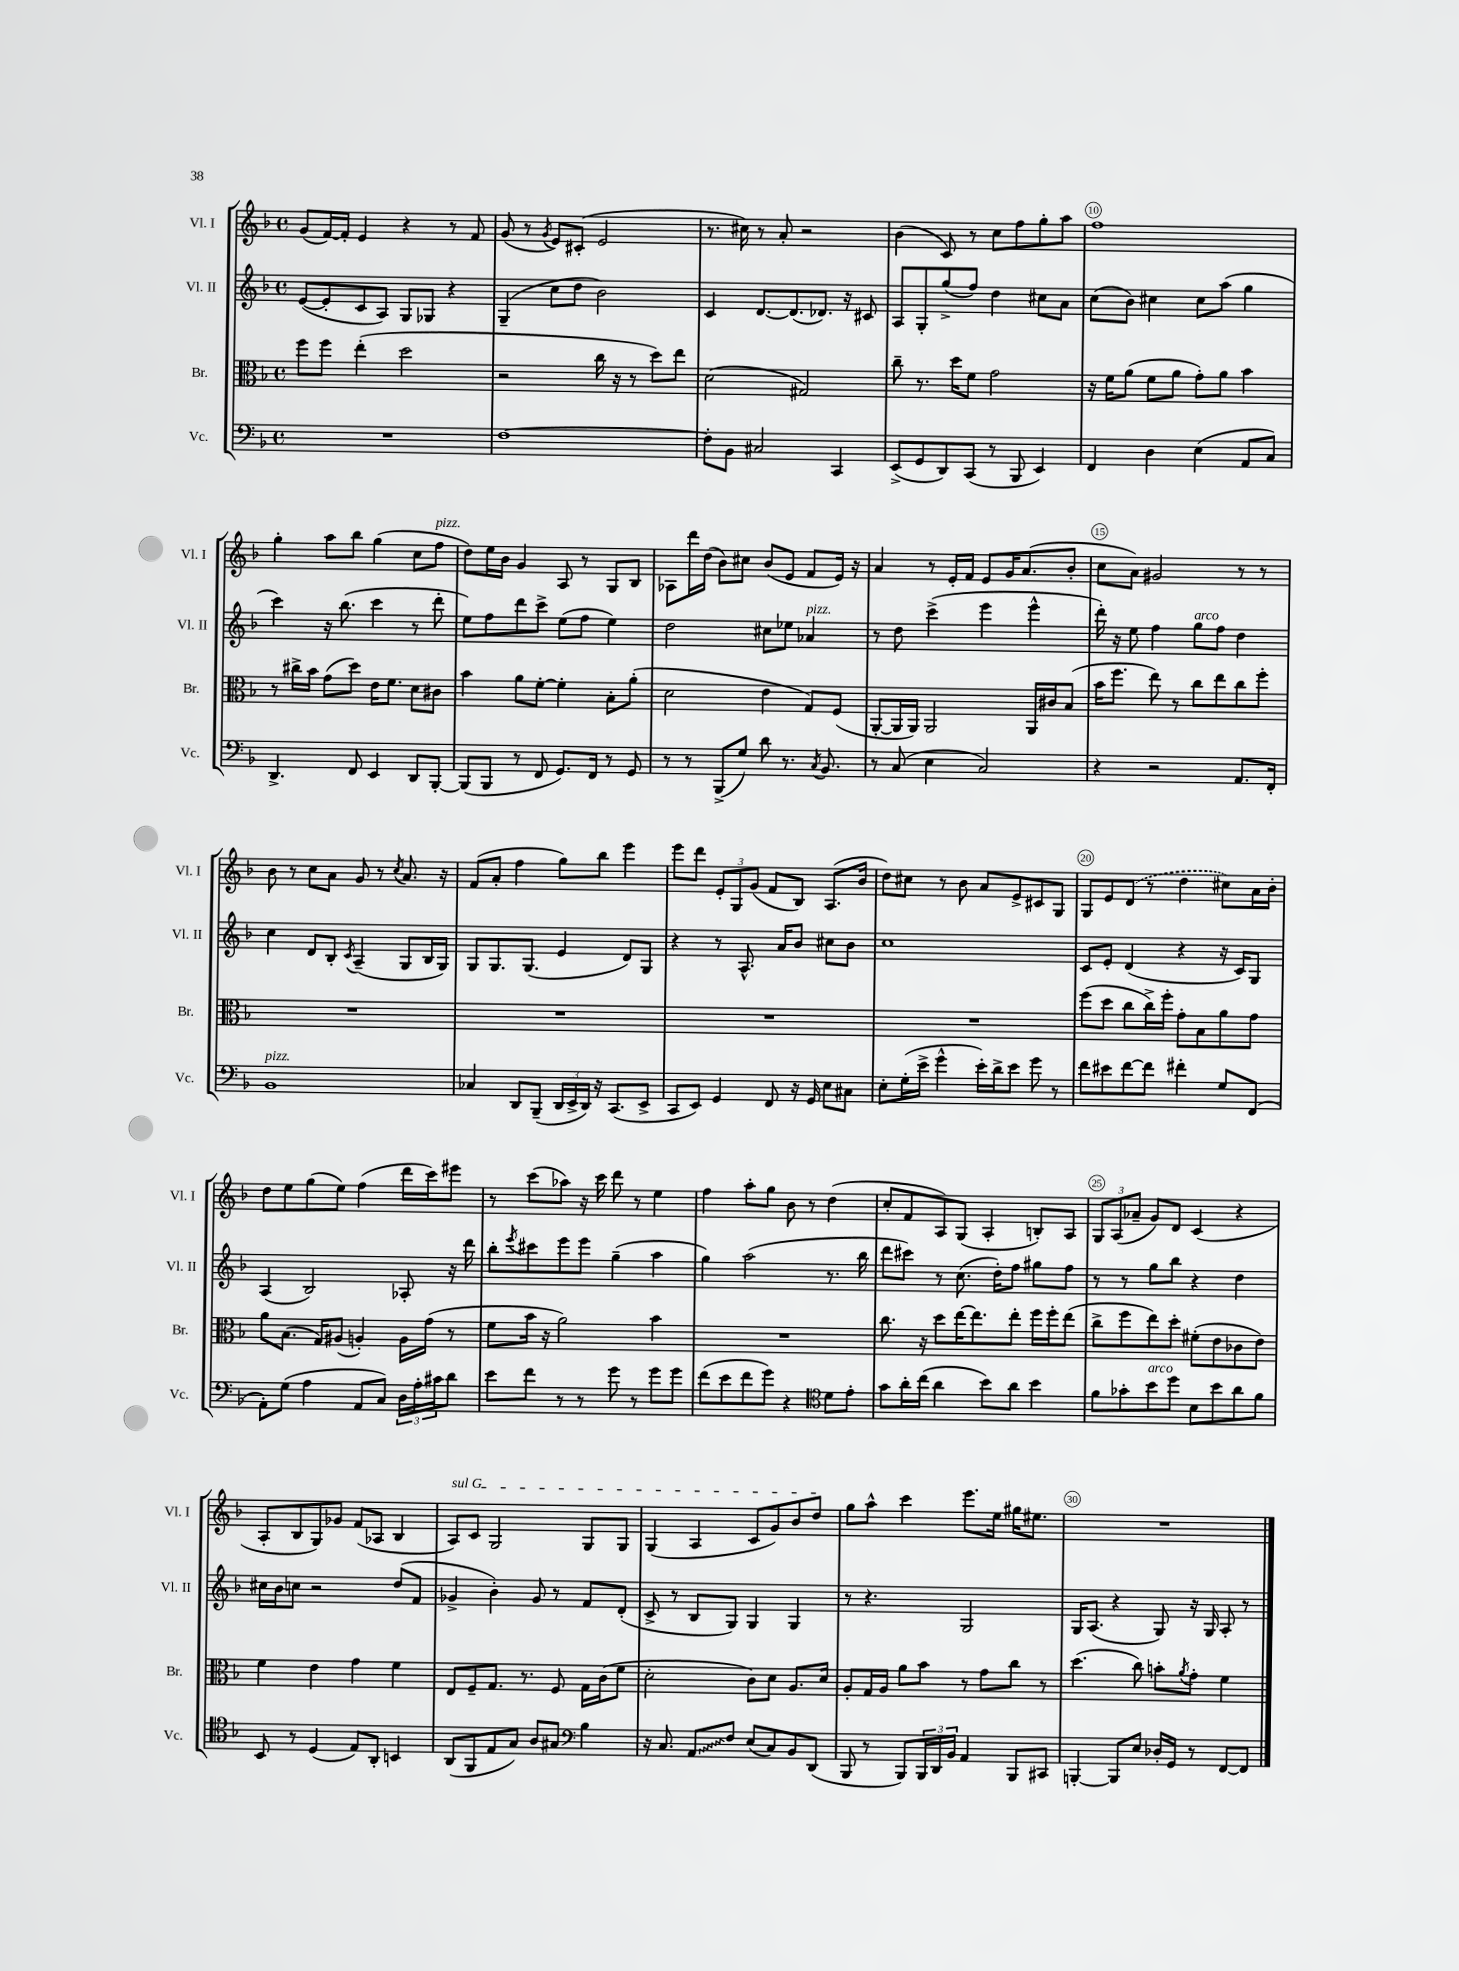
<<
\new StaffGroup <<
\new Staff = "s0" \with { instrumentName = "Vl. I" shortInstrumentName = "Vl. I" } {
    \clef treble \key f \major \defaultTimeSignature \time 4/4
    g'8( f'16~) f'16-. e'4 r4 r8 f'8 |
    g'8( r8 \acciaccatura { g'8 } e'8) cis'8-.( e'2 |
    r8. cis''16) r8 a'8-. r2 |
    bes'4( c'8) r8 c''8 f''8 g''8-. a''8 |
    f''1 |
    g''4-. a''8 bes''8 g''4( c''8 f''8^\markup { \italic "pizz." } |
    d''8) e''16 bes'16 g'4 a8 r8 g8 bes8 |
    aes8 d'''16 d''16( bes'8) cis''8 bes'8( e'8 f'8 e'16) r16 |
    a'4 r8 e'16-. f'16 e'8 g'16 a'8.( bes'8-. |
    c''8 a'8) gis'2 r8 r8 |
    bes'8 r8 c''8 a'8 g'8 r8 \acciaccatura { c''8 } a'8. r16 |
    f'8( a'8-. f''4 g''8) bes''8 e'''4 |
    e'''8 d'''8 \tuplet 3/2 { e'8-. g8 g'8( } f'8 bes8) a8.( bes'16 |
    d''8) cis''8 r8 bes'8 a'8 e'8-> cis'8 g8 |
    g8 e'8 \once \slurDashed d'8( r8 d''4 cis''8) a'16 bes'16-. |
    d''8 e''8 g''8( e''8) f''4( d'''16 c'''16) eis'''8 |
    r8 c'''8( aes''8) r16 c'''16 d'''8 r8 e''4 |
    f''4 a''8-. g''8 bes'8 r8 d''4( |
    c''8-. f'8 a8) g8( a4-. b8-.) a8 |
    \tuplet 3/2 { g8 a8( aes'8-- } g'8) d'8 c'4( r4 |
    a8-. bes8 g8) ges'8 f'8( aes8 bes4 |
    \once \override TextSpanner.bound-details.left.text = \markup { \italic "sul G" } a8\startTextSpan) c'8 g2 g8 g8 |
    g4( a4 c'8 g'8) bes'8 d''8\stopTextSpan |
    g''8 a''8-^ c'''4 e'''8. e''16 gis''16 eis''8. |
    R1 \bar "|." |
}
\new Staff = "s1" \with { instrumentName = "Vl. II" shortInstrumentName = "Vl. II" } {
    \clef treble \key f \major \defaultTimeSignature \time 4/4
    e'8~( e'8-. c'8 a8) g8 ges8 r4 |
    g4--( c''8 d''8 bes'2) |
    c'4 d'8.~ d'8.( des'8.) r16 cis'8 |
    a8 g8-. g''8->( f''8) d''4 cis''8 a'8 |
    c''8( bes'8) cis''4 cis''8 a''8( g''4 |
    c'''4) r16 bes''8.( c'''4 r8 d'''8-. |
    e''8) f''8 d'''8 c'''8-> e''8( f''8 e''4) |
    d''2 cis''8 ees''8 aes'4^\markup { \italic "pizz." } |
    r8 d''8 c'''4->( e'''4 e'''4-^ |
    d'''16-.) r16 e''8 f''4 g''8^\markup { \italic "arco" } f''8 d''4 |
    c''4 d'8 bes8-. \acciaccatura { c'8 } a4--( g8 bes16 g16) |
    g8 g8. g8.( e'4 d'8) g8 |
    r4 r8 a8.-^ a'16 bes'8 cis''8 bes'8 |
    c''1 |
    c'8 e'8-. d'4( r4 r16 c'16) g8 |
    a4( bes2) aes8-. r16 d'''16 |
    bes''8-. \acciaccatura { e'''8 } cis'''8 e'''8 e'''8 g''4--( a''4 |
    g''4) a''2( r8. bes''16 |
    d'''8 cis'''8) r8 c''8.( d''16-.) f''8 gis''8 f''8 |
    r8 r8 g''8 bes''8 r4 d''4 |
    cis''16 bes'16 c''8 r2 d''8( f'8 |
    ges'4-> bes'4-.) ges'8 r8 f'8 d'8-.( |
    c'8-> r8 bes8 g8) g4 g4 |
    r8 r4. g2 |
    g16 a8.( r4 g8) r16 g16 a8-. r8 \bar "|." |
}
\new Staff = "s2" \with { instrumentName = "Br." shortInstrumentName = "Br." } {
    \clef alto \key f \major \defaultTimeSignature \time 4/4
    f''8 f''8 e''4-.( d''2 |
    r2 c''16 r16 r8 d''8) e''8 |
    d'2( gis2) |
    c''8-- r8. d''16 f'8 g'2 |
    r16 f'16 a'8( f'8 a'8 g'8-.) a'8 bes'4 |
    r8 cis''16-> bes'16 g'8( d''8) e'16 f'8. d'8 cis'8 |
    bes'4 a'8 f'8~-. f'4-. bes8-. a'8-.( |
    d'2 e'4 g8) f8( |
    a,8~-. a,16 a,16) a,2 a,16 cis'16 bes8( |
    bes'16 f''8. e''8) r8 c''8 e''8 c''8 f''8-. |
    R1 |
    R1 |
    R1 |
    R1 |
    f''8( d''8 c''8 c''16->) f''16-. g'8-. bes8 a'8 g'8 |
    a'8 bes8.( g16) ais8( a4-.) a16 g'16( r8 |
    f'8 bes'16 r16 a'2) bes'4 |
    R1 |
    c''8. r16 d''8 e''16~ e''8. e''8-. f''16 f''16-. e''8( |
    c''8-> f''8 e''8) d''8-. fis'8-.( e'8 ces'8 e'8) |
    f'4 e'4 g'4 f'4 |
    e8 f8-- g8. r8. f8 g16 c'16( f'8 |
    d'2-. c'8) d'8 a8. d'16 |
    a8-. g16 a16 a'8 bes'8 r8 g'8 c''8 r8 |
    d''4.( c''8) b'8-. \acciaccatura { a'8 } g'8-. f'4 \bar "|." |
}
\new Staff = "s3" \with { instrumentName = "Vc." shortInstrumentName = "Vc." } {
    \clef bass \key f \major \defaultTimeSignature \time 4/4
    R1 |
    f1~ |
    f8-. bes,8 cis2 c,4 |
    e,8->( g,8 d,8) c,8( r8 bes,,8 e,4) |
    f,4 d4 e4( a,8 c8) |
    d,4.-> f,8 e,4 d,8 bes,,8~-. |
    bes,,8( bes,,8 r8 f,8 g,8.) f,16 r8 g,8 |
    r8 r8 bes,,8->( g8) d'8 r8. \acciaccatura { c8 } bes,8. |
    r8 c8( e4 c2) |
    r4 r2 a,8. f,16-. |
    bes,1^\markup { \italic "pizz." } |
    ces4 d,8 bes,,8--( \tuplet 3/2 { d,16 e,16-> d,16) } r16 c,8.( e,8-> |
    c,8 e,8) g,4 f,8 r16 g,16 e8 cis8 |
    e8-. g16-.( e'16-> g'4-^ e'16-.) d'16-> e'8 g'8 r8 |
    f'8 eis'8 f'8~ f'8 fis'4-. g8 f,8( |
    a,8-.) g8( a4 a,8 c8) \tuplet 3/2 { d16 a16-. cis'16 } d'8 |
    e'8 f'8 r8 r8 g'8 r8 g'8 g'8 |
    f'8( e'8 f'8 g'8) r4 \clef tenor d'8 e'8-. |
    g'8 a'16-. c''16( a'4 bes'8) a'8 bes'4 |
    f'8 ges'8-. bes'8^\markup { \italic "arco" } d''8 bes8 bes'8 a'8 f'8 |
    bes,8 r8 d4( e8) a,8-. b,4 |
    a,8( f,8 e8 g8) a8 gis8 \clef bass bes4 |
    r16 c8. \once \override Glissando.style = #'zigzag a,8\glissando f8 e8( c8) bes,8 d,8( |
    bes,,8 r8 bes,,8) \tuplet 3/2 { bes,,16 d,16 bes,16 } a,4 bes,,8 cis,8 |
    b,,4~-. b,,8 e8 des16-. g,16 r8 f,8~ f,8 \bar "|." |
}
>>
>>
\layout { \context { \Score currentBarNumber = #6 \override BarNumber.break-visibility = ##(#f #t #t) barNumberVisibility = #(every-nth-bar-number-visible 5) \override BarNumber.stencil = #(make-stencil-circler 0.1 0.3 ly:text-interface::print) } }
